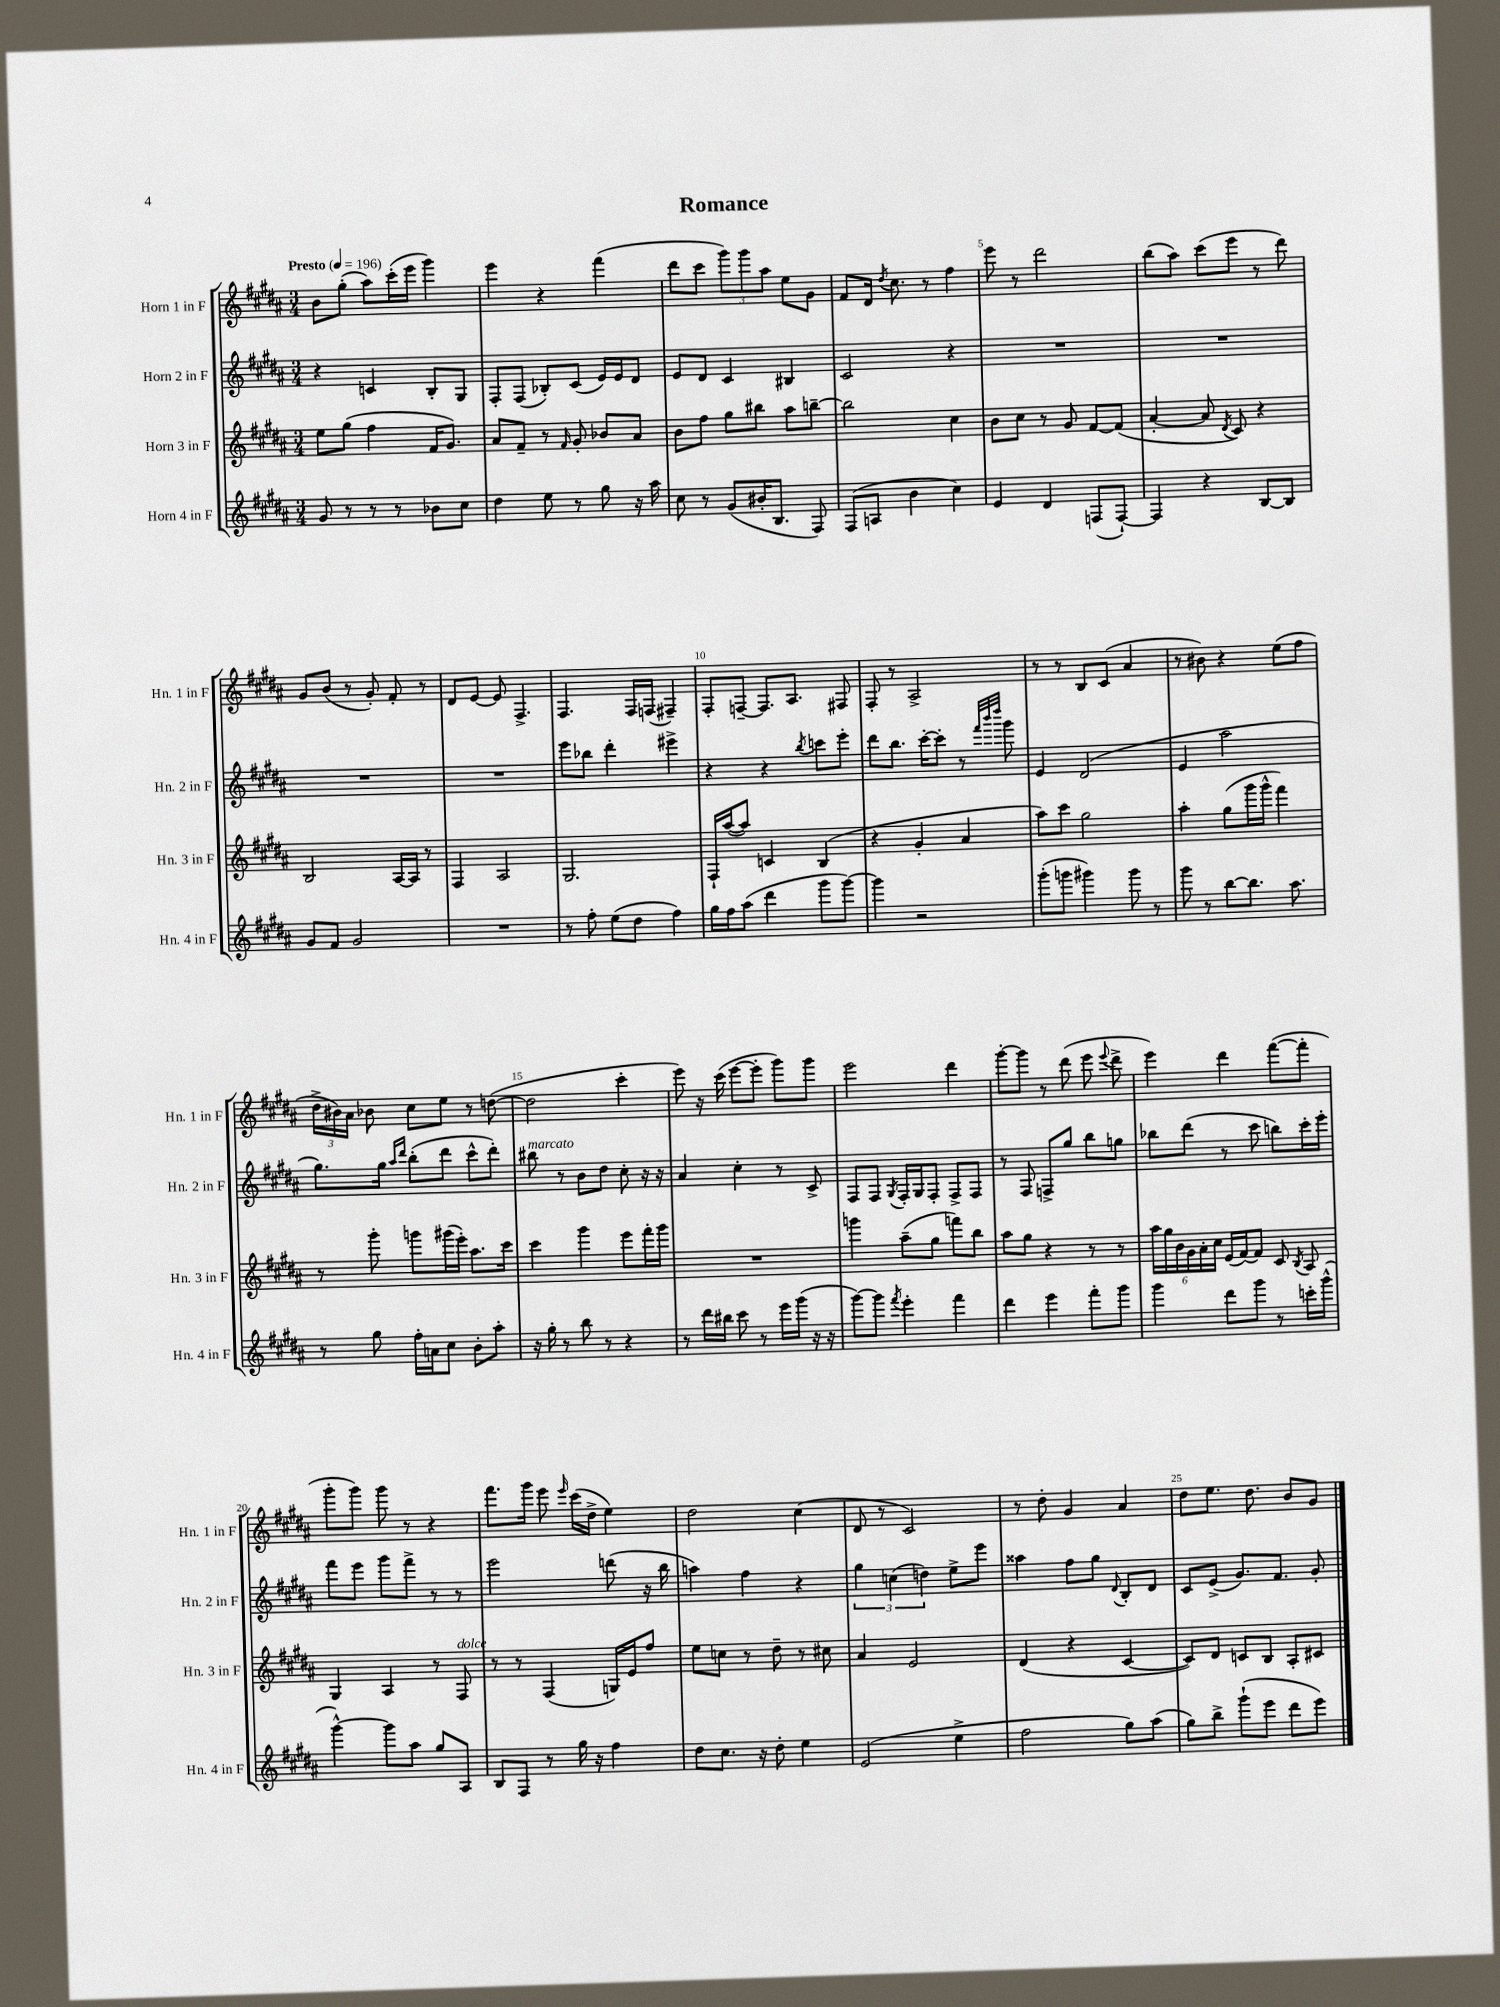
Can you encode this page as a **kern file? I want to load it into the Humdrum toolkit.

**kern	**kern	**kern	**kern
*part4	*part3	*part2	*part1
*staff4	*staff3	*staff2	*staff1
*I"Horn 4 in F	*I"Horn 3 in F	*I"Horn 2 in F	*I"Horn 1 in F
*I'Hn. 4 in F	*I'Hn. 3 in F	*I'Hn. 2 in F	*I'Hn. 1 in F
*clefG2	*clefG2	*clefG2	*clefG2
*k[f#c#g#d#a#]	*k[f#c#g#d#a#]	*k[f#c#g#d#a#]	*k[f#c#g#d#a#]
*M3/4	*M3/4	*M3/4	*M3/4
*MM196	*MM196	*MM196	*MM196
=1	=1	=1	=1
!	!	!	!LO:TX:a:B:t=Presto
8g#/	8ee\L	4r	8b\L
8r	(8gg#\J	.	(8gg#'\J
8r	4ff#\	4cn/	8aa#\L)
8r	.	.	(16ccc#'\L
.	.	.	16eee\JJ
8b-X\L	16f#/KL	8B'/L	4ggg#\)
.	8.g#/J)	.	.
8cc#\J	.	8G#/J	.
=2	=2	=2	=2
4dd#\	8a#/L	8F#'/L	4eee\
.	8f#~/J	(8F#/J	.
8ee\	8r	8B-X'/L)	4r
.	16qqf#/	.	.
8r	8g#'/	(8c#/J	.
8gg#\	8b-X/L	16e/LL)	(4fff#\
.	.	16e/J	.
16r	8a#/J	8d#/J	.
16aa#\	.	.	.
=3	=3	=3	=3
8cc#\	8b\L	8e/L	8ddd#\L
8r	8ff#\J	8d#/J	8ccc#\J
(8g#/L	8gg#\L	4c#/	12ggg#\L)
.	.	.	12ggg#\
16b#X'/K	8bb#X\J	.	.
.	.	.	12aa#\J
8.B/J	.	.	.
.	8aa#\L	4B#X/	8ee\L
8F#/)	[8bbn~\J	.	8g#\J
=4	=4	=4	=4
(8F#/L	2bb\]	2c#/	8f#/L
8An/J	.	.	16d#/Jk
.	.	.	8qdd#/
.	.	.	8.cc#\
4b\	.	.	.
.	.	.	8r
4cc#\)	4cc#\	4r	4ff#\
=5	=5	=5	=5
4e/	8b\L	2.r	8eee\
.	8cc#\J	.	8r
4d#/	8r	.	2ddd#\
.	8g#/	.	.
(8Fn/L	[8f#/L	.	.
[8F`/J)	(8f#/J]	.	.
=6	=6	=6	=6
4F/]	[4a#'/	2.r	(8bb\L
.	.	.	8aa#\J)
4r	8a#/]	.	(8ccc#\L
.	8qd#/	.	.
.	8c#/)	.	8eee\J
[8B/L	4r	.	8r
8B/J]	.	.	8ddd#\)
!!LO:LB:g=z
=7	=7	=7	=7
8g#/L	2B/	2.r	8g#/L
8f#/J	.	.	(8b/J
2g#/	.	.	8r
.	.	.	8g#'/)
.	[16A#/LL	.	8f#'/
.	16A#/JJ]	.	.
.	8r	.	8r
=8	=8	=8	=8
2.r	4F#/	2.r	8d#/L
.	.	.	[8e/J
.	2A#/	.	8e/]
.	.	.	4.F#^/
=9	=9	=9	=9
8r	2.G#/	8eee\L	4.F#/
8ff#'\	.	8bb-X\J	.
(8ee\L	.	4ddd#'\	.
8dd#\J	.	.	16F#/LL
.	.	.	(16Fn/JJ
4ff#\)	.	4eee#X^\	4F#X~/)
=10	=10	=10	=10
16gg#\LL	16F#`/LL	4r	8F#'/L
16ff#\J	([16aa#/J	.	.
(8aa#\J	8aa#/J])	.	[8Fn~/J
4ddd#\	4cn/	4r	8.F/L]
.	.	.	8.A#/J
.	.	8qbb/	.
8ggg#\L	(4B/	8cccn\L	.
[8ggg#\J)	.	8eee'\J	8F#X/
=11	=11	=11	=11
4ggg#\]	4r	8ddd#\L	8F#'/
.	.	8.bb\J	8r
2r	4g#'/	.	2A#^/
.	.	[16ccc#'\KL	.
.	.	8ccc#'\J]	.
.	4a#/	8r	.
.	.	32qqfff#/LLL	.
.	.	32qqbbb/	.
.	.	32qqdddd#/JJJ	.
.	.	8ggg#\	.
=12	=12	=12	=12
(8ggg#'\L	8aa#\L)	4e/	8r
8gggn\J	8ccc#\J	.	8r
4ggg#X\)	2gg#\	(2d#/	8B/L
.	.	.	(8c#/J
8ggg#\	.	.	4a#/
8r	.	.	.
=13	=13	=13	=13
8ggg#\	4aa#'\	4e/	8r
8r	.	.	8b#X\)
[8bb\L	(8gg#\L	2aa#\	4r
8.bb\J]	16ggg#\L	.	.
.	16ggg#^^\JJ	.	.
.	4fff#\)	.	(8ee\L
8.aa#\	.	.	.
.	.	.	8ff#\J
!!LO:LB:g=z
=14	=14	=14	=14
8r	8r	8.gg#\L)	24dd#^\LL
.	.	.	24b#X\)
.	.	.	24a#\JJ
8gg#\	8ggg#'\	.	8b-X\
.	.	16gg#\Jk	.
.	.	16qqaa#/LL	.
.	.	16qqddd#/JJ	.
16ff#'\LL	8gggn\L	(8bb'\L	8cc#\L
16an\J	.	.	.
8cc#\J	(16ggg#X\L	8ddd#\J	8ee\J
.	16eee'\JJ)	.	.
8b'\L	8.aa#\L	8ccc#^^\L	8r
8aa#'\J	.	8ddd#'\J)	([8ddn\
.	16ccc#\Jk	.	.
=15	=15	=15	=15
!	!	!LO:TX:a:i:t=marcato	!
16r	4ccc#\	8bb#X\	2dd\]
16gg#'\	.	.	.
8r	.	8r	.
8bb\	4ggg#\	8b\L	.
8r	.	8dd#\J	.
4r	8eee\L	8cc#'\	4ccc#'\
.	16fff#'\L	16r	.
.	16ggg#\JJ	16r	.
=16	=16	=16	=16
8r	2.r	4a#/	8eee\)
16ddd#\LL	.	.	16r
16bb#X\JJ	.	.	(16ccc#\
8ccc#\	.	4cc#'\	[8eee\L
8r	.	.	8eee'\J]
16eee\LL	.	8r	8ggg#\L)
(16ggg#\JJ	.	.	.
16r	.	8c#^/	8ggg#\J
16r	.	.	.
=17	=17	=17	=17
[8ggg#\L)	4gggn\	8F#/L	2eee\
8ggg#\J]	.	8F#/J	.
8qfff#/	.	8qG#/	.
4eee'\	(8aa#~\L	16F#'/LL	.
.	.	16G#/J	.
.	8gg#\J	8F#'/J	.
4fff#\	8fffn\L)	8F#^/L	4ddd#\
.	8bb\J	8F#/J	.
=18	=18	=18	=18
4ddd#\	8aa#\L	8r	[8ggg#'\L
.	8gg#\J	8F#/	8ggg#\J]
4eee\	4r	8Fn^/L	8r
.	.	8gg#/J	(8ddd#\
8fff#'\L	8r	8bb\L	8eee\
.	.	.	8qqeee/
8ggg#\J	8r	8ggn\J	8ddd#^\
=19	=19	=19	=19
4ggg#\	24aa#\LL	8bb-X\L	4eee\)
.	24gg#\	.	.
.	24b\	.	.
.	24g#\	(8ddd#\J	.
.	24a#'\	.	.
.	24cc#\JJ	.	.
8ddd#\L	(16e/LL	8r	4ddd#\
.	[16f#/J)	.	.
8ggg#\J	8f#/J]	8ccc#\	.
8r	8c#/	8bbn\L)	([8fff#\L
.	8qB/	.	.
16cccn'\LL	8A#/	16ccc#'\L	8fff#'\J]
(16ggg#^^\JJ	.	16eee'\JJ	.
!!LO:LB:g=z
=20	=20	=20	=20
[4ggg#^^\)	4G#/	8fff#\L	8ggg#'\L
.	.	8eee\J	8ggg#\J)
8ggg#\L]	4A#/	8ggg#\L	8ggg#\
8aa#\J	.	8fff#^\J	8r
8gg#/L	8r	8r	4r
!	!LO:TX:a:i:t=dolce	!	!
8A#/J	8F#/	8r	.
=21	=21	=21	=21
8B/L	8r	2eee\	8.fff#\L
8F#/J	8r	.	.
.	.	.	16ggg#\Jk
8r	(4F#/	.	8eee\
.	.	.	16qqeee/
16gg#\	.	.	(16ccc#\LL
16r	.	.	16dd#^\JJ
4ff#\	16Gn/LL)	(8dddn\	4ee\)
.	16e/J	.	.
.	8ff#/J	16r	.
.	.	16bb\	.
=22	=22	=22	=22
8dd#\L	8ee\L	4aan\)	2dd#\
8.cc#\J	8ccn\J	.	.
.	8r	4ff#\	.
16r	.	.	.
8dd#'\	8dd#~\	.	.
4ee\	8r	4r	(4cc#\
.	8cc#X\	.	.
=23	=23	=23	=23
(2e/	4a#/	6gg#\	8d#/
.	.	.	8r
.	.	(6ccn\	.
.	2e/	.	2c#/)
.	.	6ddn\)	.
4ee^\	.	8ee^\L	.
.	.	8eee\J	.
=24	=24	=24	=24
2ff#\	(4d#/	4aa##X\	8r
.	.	.	8dd#'\
.	4r	8ff#\L	4g#/
.	.	8gg#\J	.
.	.	8qqd#/	.
8gg#\L)	[4c#/	8B'/L	4a#/
(8aa#\J	.	8d#/J	.
=25	=25	=25	=25
8gg#\L)	8c#/L])	8c#/L	8dd#\L
8bb^\J	8d#/J	(8e^/J	8.ee\J
(8ggg#`\L	8cn/L	8.g#/L)	.
.	.	.	8.dd#\
8eee\J	8B/J	.	.
.	.	8.f#/J	.
8ddd#\L	8A#'/L	.	8b/L
8eee\J)	8c#X/J	8g#'/	8g#/J
==	==	==	==
*-	*-	*-	*-
